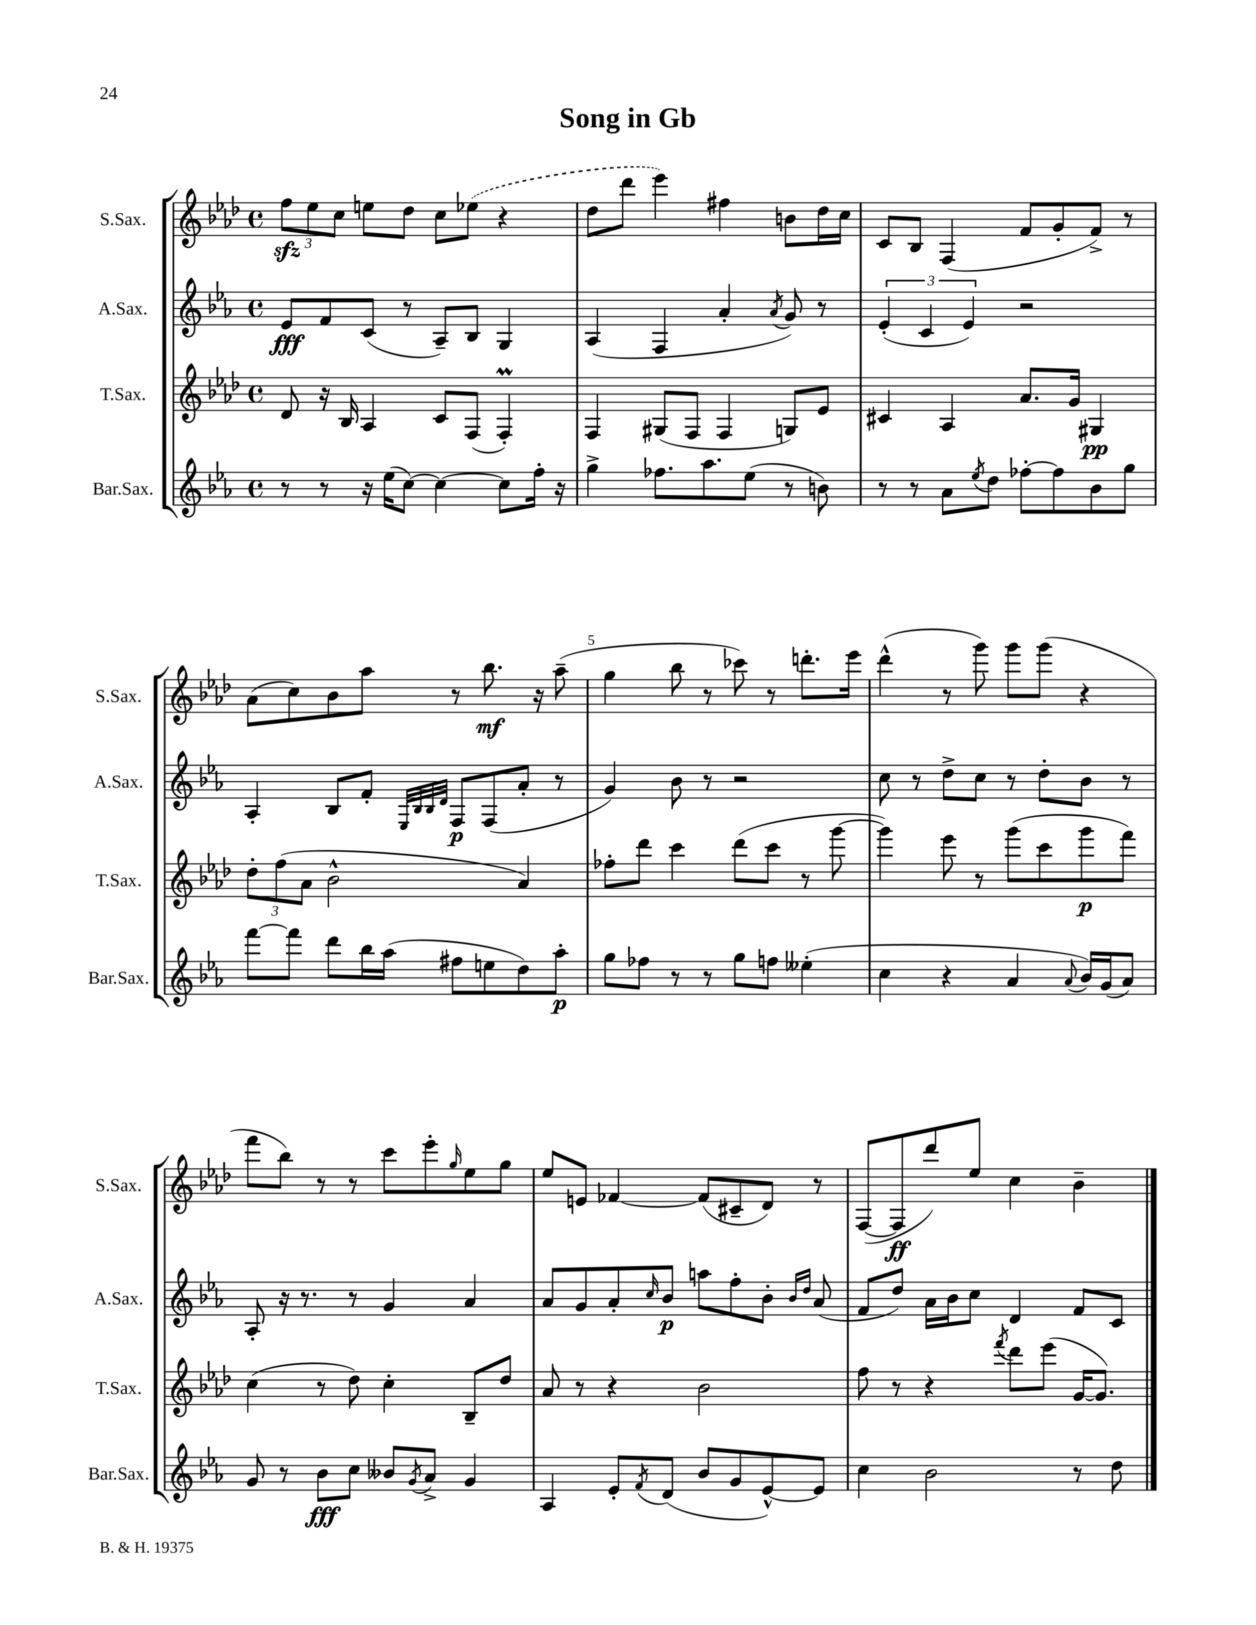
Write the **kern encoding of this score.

**kern	**kern	**kern	**kern
*staff4	*staff3	*staff2	*staff1
*clefG2	*clefG2	*clefG2	*clefG2
*k[b-e-a-]	*k[b-e-a-d-]	*k[b-e-a-]	*k[b-e-a-d-]
*M4/4	*M4/4	*M4/4	*M4/4
*met(c)	*met(c)	*met(c)	*met(c)
8r	8d-/	8e-/L	12ff\L
.	.	.	12ee-\
8r	16r	8f/	.
.	.	.	12cc\J
.	16B-/	.	.
16r	4A-/	(8c/J	8ee\L
(16ee-\LK	.	.	.
[8cc\J)	.	8r	8dd-\J
4cc\_	8c/L	8A-~/L)	8cc\L
.	(8F/J	8B-/J	(8ee-\J
8cc\]L	4F'/)	4G/	4r
16ff'\Jk	.	.	.
16r	.	.	.
=	=	=	=
4gg^\	4F/	(4A-/	8dd-\L
.	.	.	8ddd-\J
8.ff-\L	(8G#/L	4F/	4eee-\)
.	8F/J	.	.
8.aa-\	.	.	.
.	4F/	4a-'/	4ff#\
(8ee-\J	.	.	.
.	.	8qa-/	.
8r	8G/L)	8g/)	8b\L
8b\)	8e-/J	8r	16dd-\L
.	.	.	16cc\JJ
=	=	=	=
8r	4c#/	(6e-'/	8c/L
8r	.	.	8B-/J
.	.	6c/	.
8a-\L	4A-/	.	(4F/
.	.	6e-/)	.
8qee-/	.	.	.
8dd\J	.	.	.
[8ff-'\L	8.a-/L	2r	8f/L
8ff-\]	.	.	8g'/
.	16g/Jk	.	.
8b-\	4G#/	.	8f^/J)
8gg\J	.	.	8r
=	=	=	=
[8fff\L	12dd-'\L	4A-'/	(8a-\L
.	(12ff\	.	.
8fff\]J	.	.	8cc\)
.	12a-\J	.	.
8ddd\L	2b-^^\	8B-/L	8b-\
16bb-\L	.	8f'/J	8aa-\J
(16aa-\JJ	.	.	.
.	.	32qqE-/LLL	.
.	.	32qqB-/	.
.	.	32qqB-/	.
.	.	32qqd/JJJ	.
8ff#\L	.	8F/L	8r
8ee\	.	(8F/	8.bb-\
8dd\)	4a-/)	8a-'/J	.
.	.	.	16r
8aa-'\J	.	8r	(8aa-~\
=	=	=	=
8gg\L	8ff-'\L	4g/)	4gg\
8ff-\J	8ddd-\J	.	.
8r	4ccc\	8b-\	8bb-\
8r	.	8r	8r
8gg\L	(8ddd-\L	2r	8ccc-\)
8ff\J	8ccc\J	.	8r
(4ee--'\	8r	.	8.ddd'\L
.	[8ggg\	.	.
.	.	.	16eee-\Jk
=	=	=	=
4cc\	4ggg\])	8cc\	(4ddd-^^\
.	.	8r	.
4r	8eee-\	8dd^\L	8r
.	8r	8cc\J	8ggg\)
4a-/	(8ggg\L	8r	8ggg\L
.	8ccc\	8dd'\L	(8ggg\J
8qqa-/	.	.	.
16b-/LL)	8ggg\	8b-\J	4r
(16g/J	.	.	.
8a-/J)	8fff\J)	8r	.
=	=	=	=
8g/	(4cc\	8A-'/	8fff\L
8r	.	16r	8bb-\J)
.	.	8.r	.
8b-\L	8r	.	8r
8cc\J	8dd-\)	8r	8r
8b--/L	4cc'\	4g/	8ccc\L
8qg/	.	.	.
8a-^/J	.	.	8eee-'\
.	.	.	16qqgg/
4g/	8B-~/L	4a-/	8ee-\
.	8dd-/J	.	8gg\J
=	=	=	=
4A-/	8a-/	8a-/L	8ee-/L
.	8r	8g/	8e/J
8e-'/L	4r	8a-'/	[4f-/
8qf/	.	16qqcc/	.
(8d/J	.	8b-/J	.
8b-/L	2b-\	8aa\L	(8f-/]L
8g/	.	8ff'\	8c#~/
[8e-^^/)	.	8b-'\J	8d-/J)
.	.	16qqb-/LL	.
.	.	16qqdd/JJ	.
8e-/]J	.	(8a-/	8r
=	=	=	=
4cc\	8ff\	8f/L	([8F/L
.	8r	8dd/J)	8F/]
2b-\	4r	16a-\LL	8ddd-/)
.	.	16b-\J	.
.	.	8cc\J	8ee-/J
.	8qfff/	.	.
.	8ddd-\L	4d/	4cc\
.	(8eee-\J	.	.
8r	[16g/LK	8f/L	4b-~\
.	8.g/]J)	.	.
8dd\	.	8c/J	.
==	==	==	==
*-	*-	*-	*-
